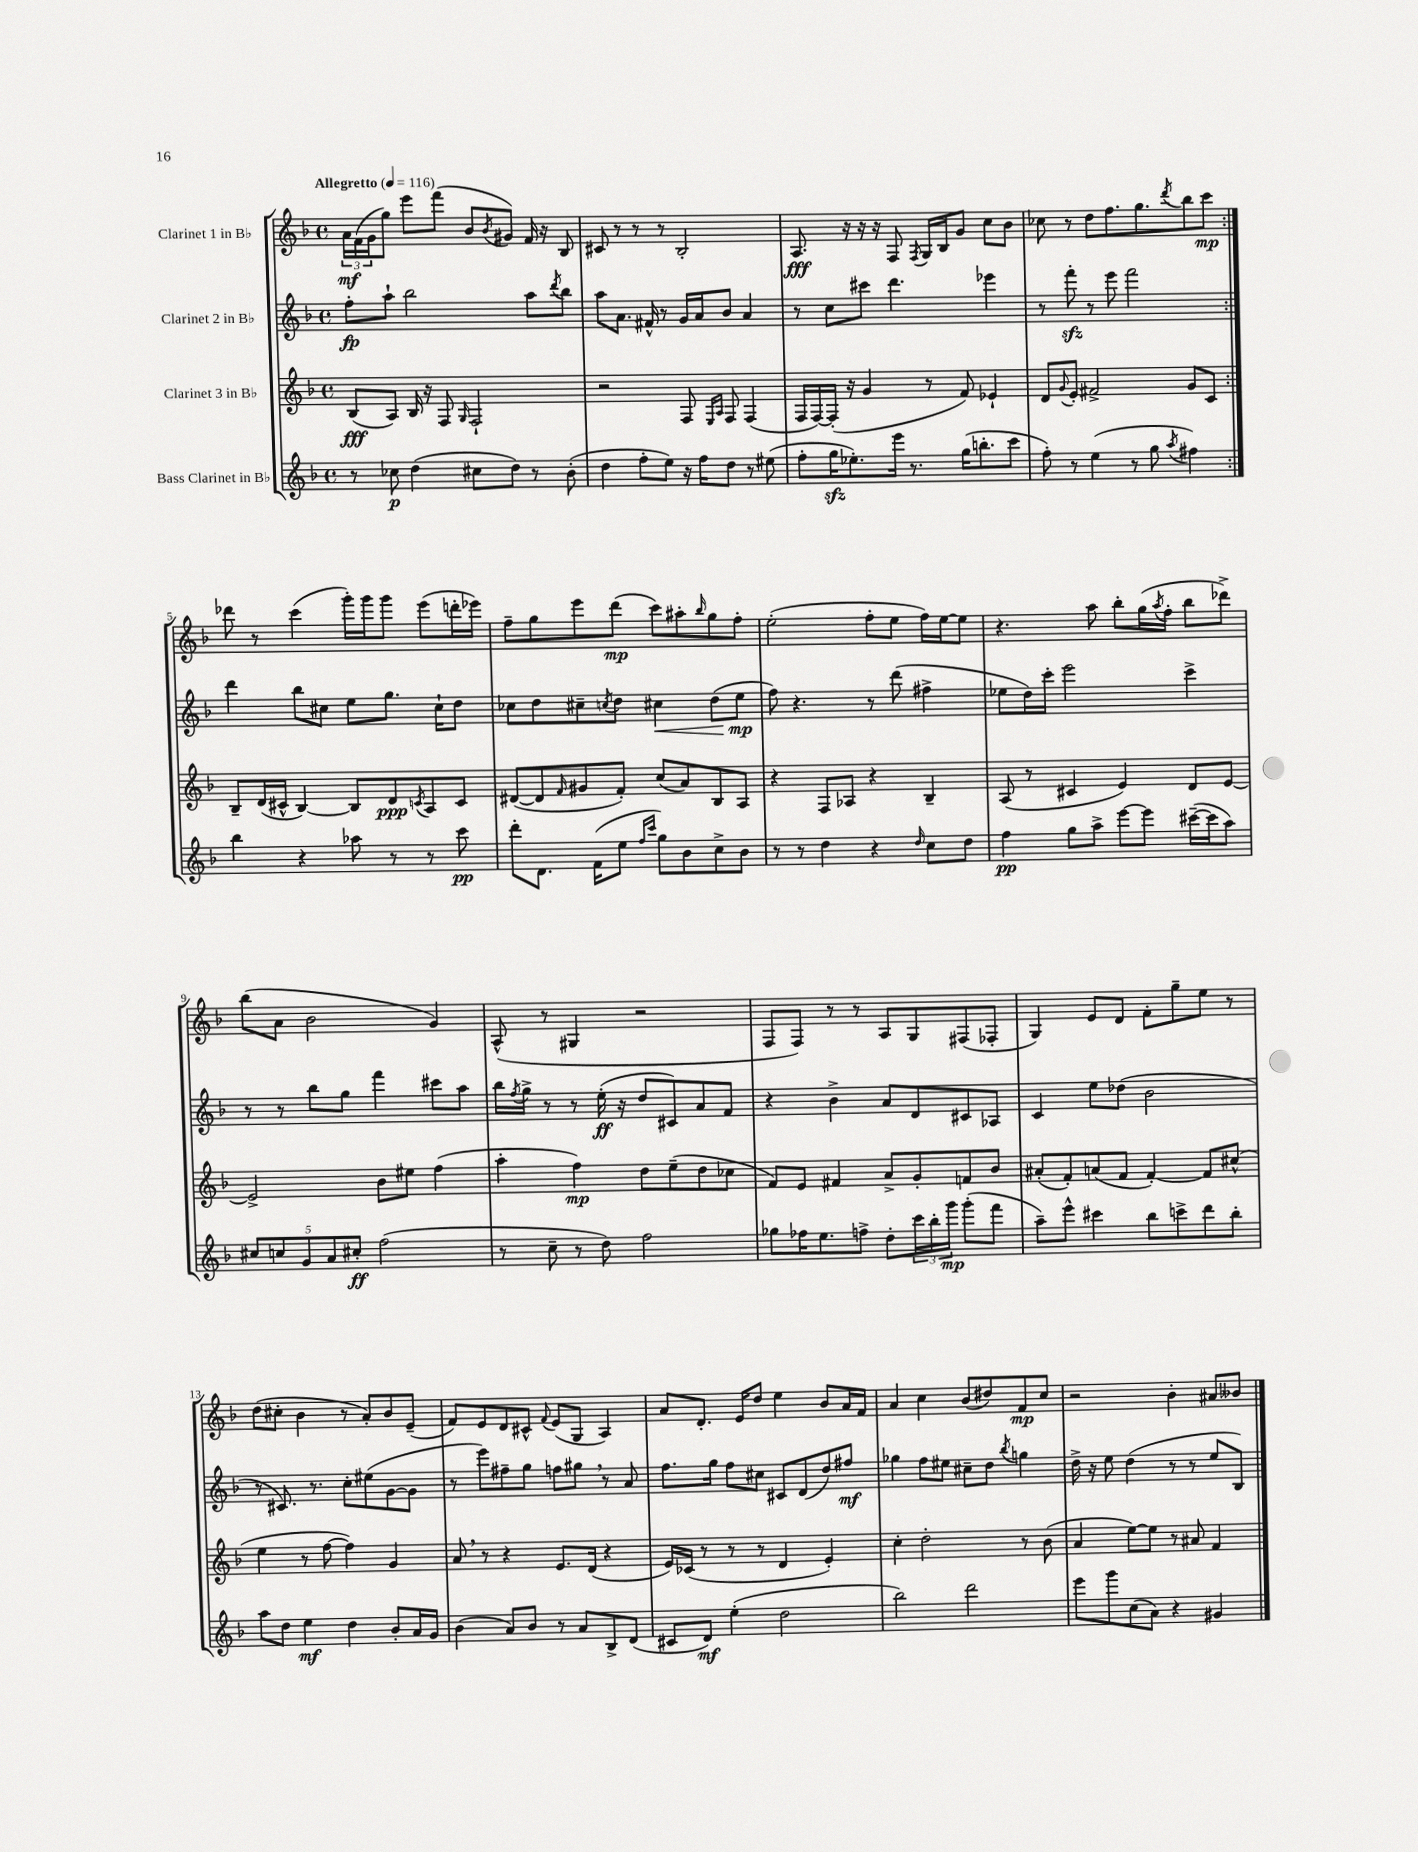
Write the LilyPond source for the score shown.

<<
\new StaffGroup <<
\new Staff = "s0" \with { instrumentName = "Clarinet 1 in Bb" } {
    \clef treble \key f \major \defaultTimeSignature \time 4/4 \tempo "Allegretto" 4 = 116
    \repeat volta 2 { \tuplet 3/2 { a'16\mf f'16( g'16 } g''8) e'''8 f'''8( bes'8 \acciaccatura { bes'8 } gis'8) f'16 r16 bes8 |
    cis'8 r8 r8 r8 bes2-. |
    a8.\fff r16 r16 r16 f8 \acciaccatura { f8 } g16 bes16 g'8 c''8 bes'8 |
    ces''8 r8 d''8 f''8. g''8. \acciaccatura { d'''8 } bes''8 c'''8\mp | }
    des'''8 r8 c'''4( g'''16-.) g'''16 g'''8 e'''8( d'''16-. ees'''16) |
    f''8-- g''8 e'''8 d'''8\mp( c'''8) ais''8-. \grace { bes''16 } g''8 f''8-. |
    e''2-.( f''8-. e''8 f''16) e''16~ e''8 |
    r4. a''8 bes''8-. g''16( \acciaccatura { a''8 } f''16-. bes''8 des'''8->) |
    bes''8( a'8 bes'2 g'4) |
    a8-^( r8 gis4 r2 |
    f8 f8) r8 r8 a8 g8 fis8( fes8-. |
    g4) e'8 d'8 f'8-. g''8-- e''8 r8 |
    d''8( cis''8-. bes'4 r8 a'8-.) bes'8 e'8--( |
    f'8) e'8 d'8 cis'8-^ \appoggiatura { f'8 } e'8( g8 a4) |
    a'8 d'8.-. e'16 d''8 e''4 bes'8 a'16 f'16 |
    a'4 c''4 bes'8( dis''8) f'8\mp c''8 |
    r2 bes'4-. ais'8 beses'8 \bar "|." |
}
\new Staff = "s1" \with { instrumentName = "Clarinet 2 in Bb" } {
    \clef treble \key f \major \defaultTimeSignature \time 4/4
    \repeat volta 2 { f''8-.\fp a''8-! bes''2 a''8 \acciaccatura { d'''8 } bes''8 |
    a''8 a'8. fis'16-^ r8 g'16 a'16 bes'8 a'4 |
    r8 c''8 cis'''8 d'''4. ees'''4 |
    r8 f'''8-.\sfz r8 e'''8 f'''2 | }
    d'''4 bes''8 cis''8 e''8 g''8. cis''16-! d''8 |
    ces''8 d''8 cis''8-- \acciaccatura { c''8 } d''8 cis''4\< d''8( e''8\mp\! |
    f''8) r4. r8 d'''8( fis''4-> |
    ees''8 d''16) c'''16-. e'''2 c'''4-> |
    r8 r8 bes''8 g''8 f'''4 cis'''8 a''8 |
    bes''16 \acciaccatura { f''8 } g''16-> r8 r8 e''16-.\ff( r16 d''8 cis'8) a'8 f'8 |
    r4 bes'4-> a'8 d'8 cis'8 aes8 |
    c'4 e''8 des''8( bes'2 |
    r8 cis'8.) r8. c''8-. eis''8( g'8~ g'8 |
    r8 e'''8) fis''8-- g''8 f''8 gis''8 \breathe r8 a'8 |
    f''8. g''16 f''8 cis''8 cis'8 d'8( d''8) fis''8\mf |
    ges''4 f''8 eis''8 cis''8-- d''8 \acciaccatura { bes''8 } g''4 |
    d''16-> r16 e''8 d''4( r8 r8 e''8 bes8) \bar "|." |
}
\new Staff = "s2" \with { instrumentName = "Clarinet 3 in Bb" } {
    \clef treble \key f \major \defaultTimeSignature \time 4/4
    \repeat volta 2 { bes8\fff( a8) bes16 r16 f8 \grace { g16 } f2-! |
    r2 f8 \grace { e16 a16 } f8 f4( |
    f16 f16~) f16-.( r16 g'4 r8 f'8) ees'4-! |
    d'8 \appoggiatura { g'8 } e'8-. fis'2-> g'8 c'8 | }
    bes8-- d'16( cis'16-^ bes4~) bes8 d'8\ppp \acciaccatura { c'8 } a8 c'8 |
    dis'8~( dis'8 \grace { f'16 } gis'8 f'8-.) c''8( a'8) bes8 a8 |
    r4 f8 aes8 r4 bes4-- |
    a8( r8 cis'4 e'4) d'8 e'8~ |
    e'2-> bes'8 eis''8 f''4( |
    a''4-. f''4\mp) d''8 e''8--( d''8 ces''8 |
    f'8) e'8 fis'4 a'8-> g'8-. f'8 bes'8 |
    ais'8-.( f'8-.) a'8( f'8 f'4~-.) f'8 cis''8-^( |
    e''4 r8 f''8~ f''4) g'4 |
    a'8 \breathe r8 r4 e'8. d'16( r4 |
    e'16) ces'16( r8 r8 r8 d'4 e'4-.) |
    c''4-. d''2-. r8 bes'8( |
    a'4 e''8~) e''8 r8 ais'8 f'4 \bar "|." |
}
\new Staff = "s3" \with { instrumentName = "Bass Clarinet in Bb" } {
    \clef treble \key f \major \defaultTimeSignature \time 4/4
    \repeat volta 2 { r8 ces''8\p d''4( cis''8 d''8) r8 bes'8-.( |
    d''4 f''8-. e''8) r16 f''16 d''8 r8 eis''8( |
    f''8-. g''16\sfz ees''8.-.) e'''16 r8. g''16( b''8.-. c'''8 |
    f''8-.) r8 e''4( r8 g''8 \acciaccatura { a''8 } fis''4) | }
    bes''4 r4 aes''8 r8 r8 c'''8\pp |
    d'''8-. d'8. f'16( e''8 \grace { f''16 c'''16 } g''8) bes'8 c''8-> bes'8 |
    r8 r8 d''4 r4 \grace { d''16 } c''8 d''8 |
    f''4\pp g''8 a''8-> e'''8~ e'''8 cis'''16~--( cis'''16 a''8) |
    \tuplet 5/4 { cis''8 c''8 g'8 a'8 cis''8-.\ff } f''2( |
    r8 c''8-- r8 d''8) f''2 |
    ges''8 fes''16 e''8. f''8-> d''8-. \tuplet 3/2 { c'''16 bes''16-. g'''16\mp } g'''8-.( f'''8 |
    a''8--) e'''8-^ cis'''4 bes''8 c'''8-> d'''8 bes''8-. |
    a''8 d''8 e''4\mf d''4 bes'8-. a'16 g'16 |
    bes'4( a'8) bes'8 r8 a'8 bes8-> d'8( |
    cis'8 d'8\mf) e''4-.( d''2 |
    bes''2) d'''2 |
    e'''8 g'''8 c''8( a'8) r4 gis'4 \bar "|." |
}
>>
>>
